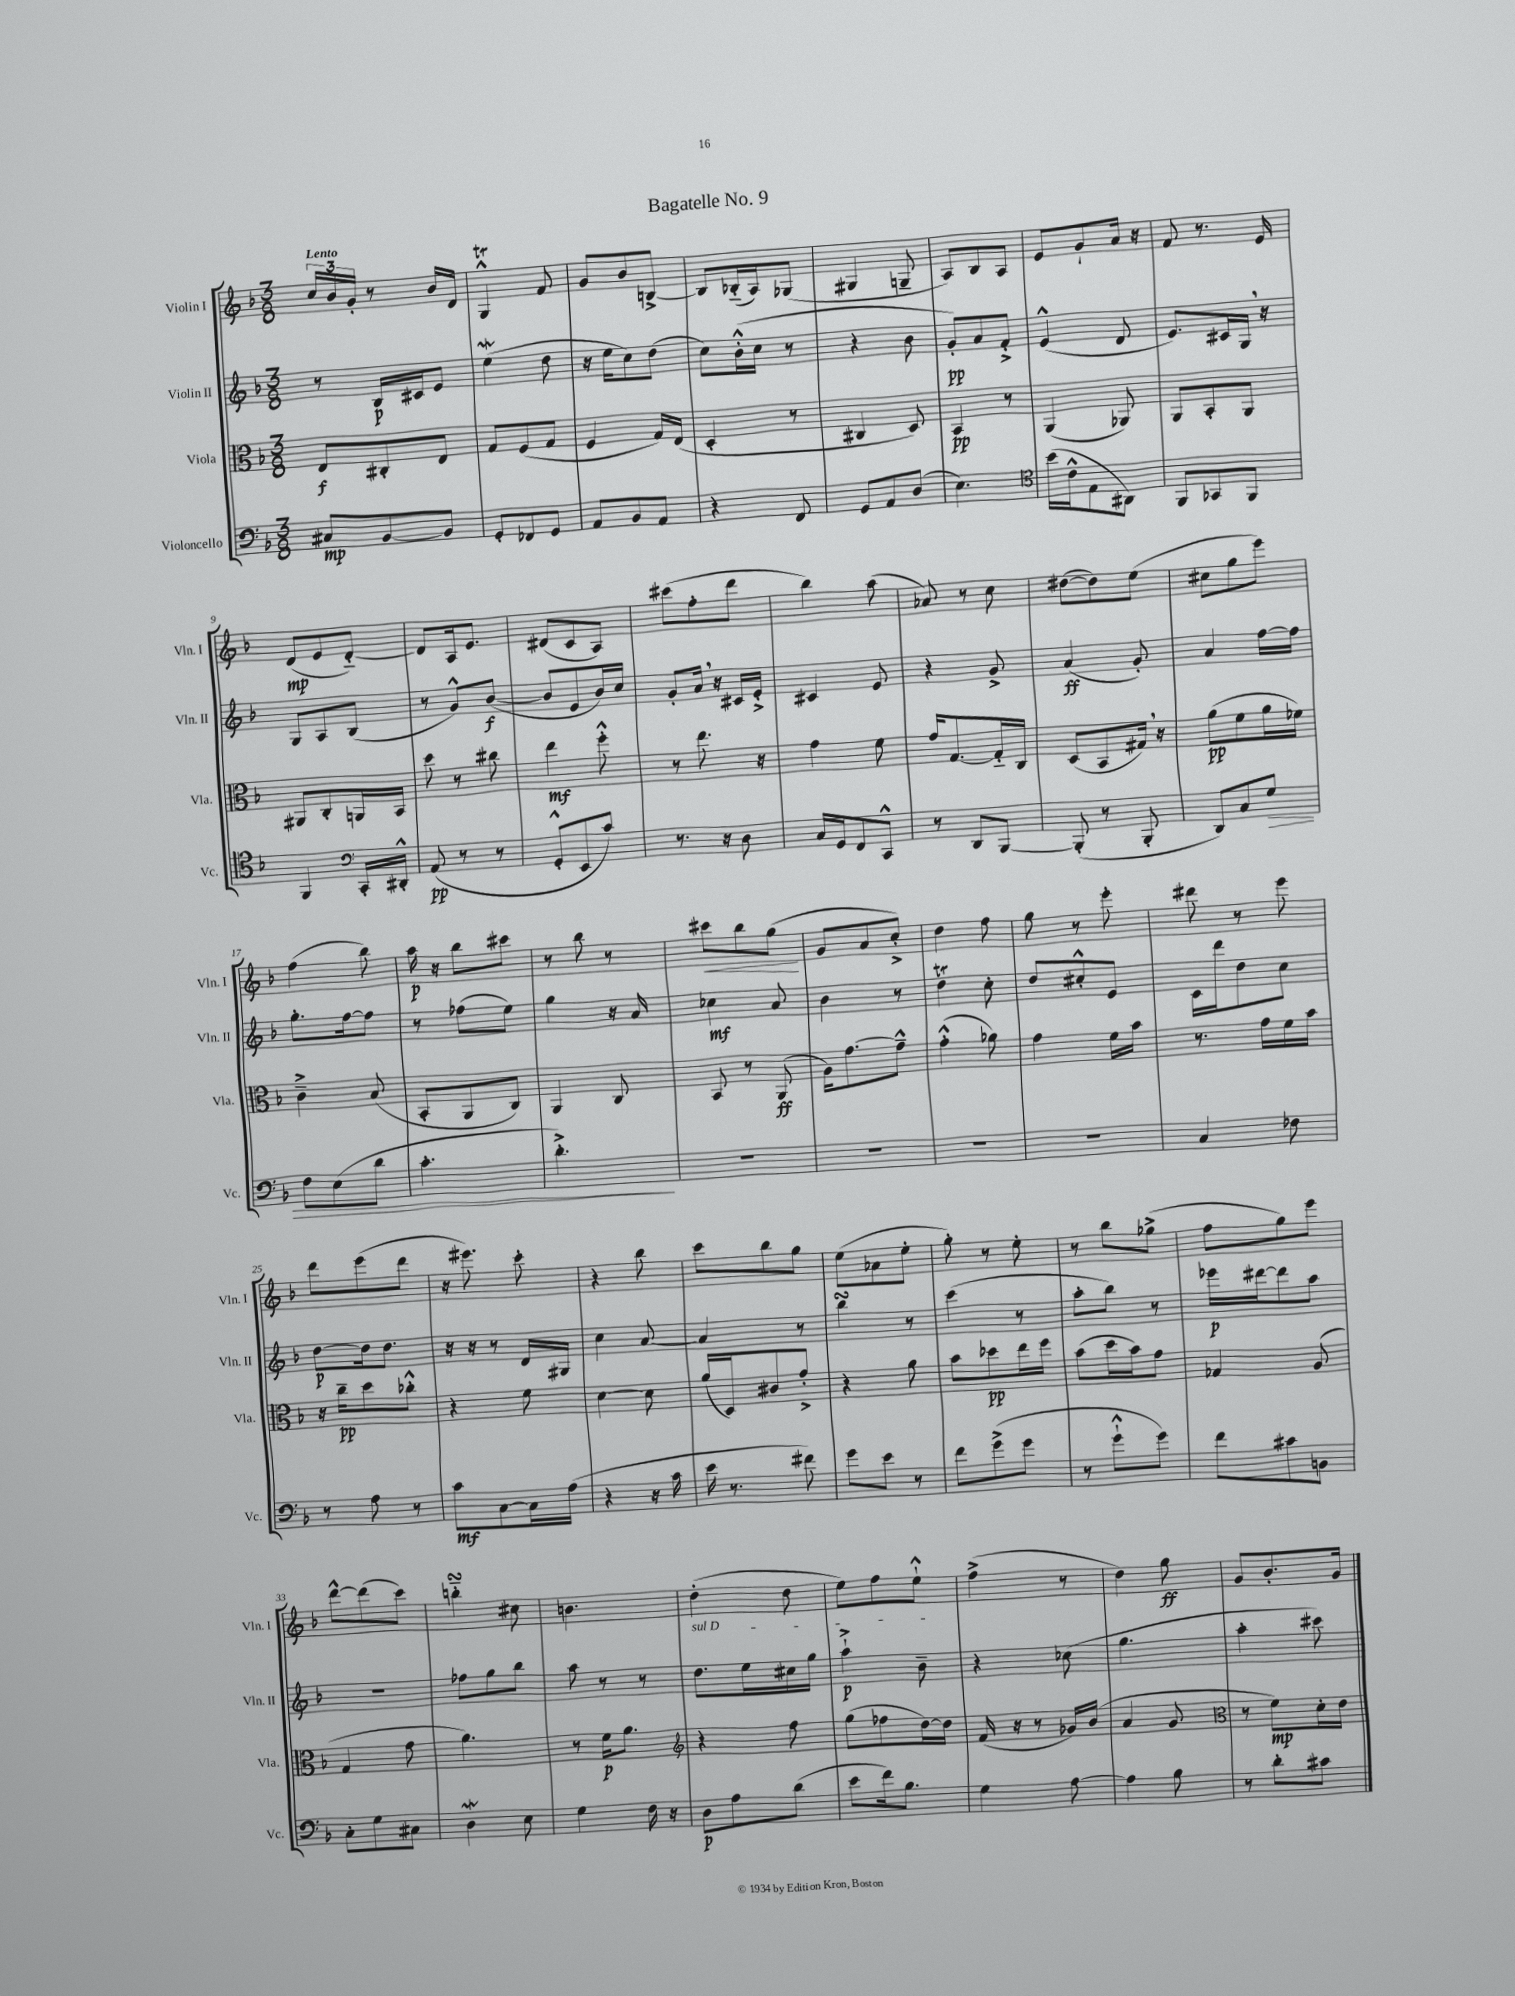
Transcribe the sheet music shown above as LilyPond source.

\header { title = "Bagatelle No. 9" }
<<
\new StaffGroup <<
\new Staff = "s0" \with { instrumentName = "Violin I" shortInstrumentName = "Vln. I" } {
    \clef treble \key f \major \numericTimeSignature \time 3/8 \tempo "Lento"
    \tuplet 3/2 { c''16 bes'16 g'16-. } r8 bes'16 d'16 |
    g4-^\trill f'8 |
    g'8 bes'8 b8~-> |
    b8 bes16-_( a16) ges8( |
    gis4 g8-- |
    a8) bes8 a8 |
    e'8 g'8-! a'16 r16 |
    f'8 r8. e'16 |
    d'8\mp( e'8 d'8~-_) |
    d'8 a16 e'8. |
    dis'8( c'8 a8) |
    cis'''8( f''8-. d'''8 |
    bes''4) a''8( |
    aes'8) r8 c''8 |
    dis''8~( dis''8) e''8( |
    cis''8 g''8 e'''8) |
    f''4( bes''8) |
    a''16\p r16 bes''8 cis'''8 |
    r8 bes''8 r8 |
    cis'''8\< bes''8 g''8\!( |
    g'8 a'8 c''8-.->) |
    d''4 f''8 |
    g''8 r8 e'''8-. |
    dis'''8 r8 e'''8 |
    d'''8 e'''8( d'''8 |
    r16 eis'''8.) c'''8-. |
    r4 bes''8 |
    c'''8 bes''8 g''8 |
    e''8( aes'8 e''8-. |
    g''8-.) r8 e''8-. |
    r8 bes''8 ges''8->( |
    f''8 g''8) e'''8 |
    d'''8~-^ d'''8( c'''8) |
    b''4-_\turn cis''8 |
    b'4. |
    d''4-.( d''8 |
    e''8) f''8 e''8-!-^ |
    f''4->( r8 |
    d''4) g''8\ff |
    g'8 bes'8.-. g'16 \bar "|." |
}
\new Staff = "s1" \with { instrumentName = "Violin II" shortInstrumentName = "Vln. II" } {
    \clef treble \key f \major \numericTimeSignature \time 3/8
    r8 bes16\p cis'16 e'8 |
    e''4\mordent( d''8 |
    r16 e''16 c''8) d''8( |
    c''8) bes'16-.-^( c''16 r8 |
    r4 bes'8 |
    g'8-.\pp) a'8 f'8-.-> |
    e'4-^( d'8 |
    e'8.) cis'16 g16 \breathe r16 |
    g8 a8 bes8( |
    r8 g'8-^) bes'8~\f( |
    bes'8 e'8 bes'16) c''16 |
    g'8-. a'16 \breathe r16 cis'16 e'16-.-> |
    cis'4 e'8 |
    r4 g'8-> |
    a'4\ff( g'8-.) |
    a'4 f''16~ f''16 |
    g''8.-. f''16~ f''8 |
    r8 fes''8( e''8) |
    g''4 r16 a'16 |
    ces''4\mf a'8 |
    bes'4 r8 |
    d''4\trill c''8-. |
    d''8 cis''8-.-^ e'8 |
    c'16 d'''16 d''8 c''8 |
    d''8~\p d''16 d''8. |
    r16 r16 r8 d'16 gis16 |
    c''4 a'8~ |
    a'4 r8 |
    bes''4\turn r8 |
    c'''4( r8 |
    a''8-. bes''8) r8 |
    ees'''16\p dis'''16~ dis'''8 a''8 |
    R4. |
    fes''8 g''8 bes''8 |
    a''8 r8 r8 |
    \once \override TextSpanner.bound-details.left.text = \markup { \italic "sul D" } d''8.\startTextSpan e''16 cis''16 g''16 |
    a''4-!->\p bes'8--\stopTextSpan |
    r4 ces''8( |
    g''4. |
    a''4-. cis'''8) \bar "|." |
}
\new Staff = "s2" \with { instrumentName = "Viola" shortInstrumentName = "Vla." } {
    \clef alto \key f \major \numericTimeSignature \time 3/8
    e8\f cis8-. e8 |
    g8 f8( g8 |
    f4 g16) e16( |
    d4-. r8 |
    cis4 d8) |
    bes,4\pp r8 |
    a,4( aes,8) |
    a,8 bes,8-. a,8 |
    ais,8 c8-. a,16 bes,16 |
    d''8 r8 cis''8 |
    e''4\mf f''8-.-^ |
    r8 e''8. r16 |
    g'4 f'8 |
    g'16 g8.~ g16-_ c16 |
    d8( bes,8 gis16) \breathe r16 |
    a'8\pp( f'8 a'16 fes'16) |
    c'4---> bes8( |
    bes,8-. a,8 c8) |
    a,4 c8 |
    bes,8 r8 a,8\ff( |
    a16) g'8.~ g'8---^ |
    g'4-.-^( aes'8) |
    g'4 f'16 bes'16 |
    r8. g'16 f'16 bes'16 |
    r16 c''16--\pp d''8 ces''8-.-^ |
    r4 f'8 |
    d'4~ d'8 |
    a'16( d16) cis'8 g'8-.-> |
    r4 a'8 |
    bes'8 des''8\pp e''16 f''16 |
    bes'8( d''16 bes'16) g'8 |
    ges4 a8( |
    g4 g'8 |
    a'4.) |
    r8 f'16\p a'8. |
    \clef treble r4 f''8 |
    g''8( fes''8 d''16~) d''16 |
    f'16( r16 r8 ges'16) bes'16( |
    a'4 g'8 |
    \clef alto r8 f'8\mp) d'16-. e'16 \bar "|." |
}
\new Staff = "s3" \with { instrumentName = "Violoncello" shortInstrumentName = "Vc." } {
    \clef bass \key f \major \numericTimeSignature \time 3/8
    cis8\mp bes,8~ bes,8 |
    g,8-. fes,8 g,8 |
    a,8 bes,8 a,8 |
    r4 f,8 |
    g,8 a,8 d8( |
    e4.) |
    \clef tenor bes'16( c'16-^ e8 ais,8) |
    f,8 ges,8 f,8 |
    f,4 \clef bass c,16-. dis,16-.-^ |
    a,8\pp( r8 r8 |
    g,8-.-^ e,8 c'8) |
    r8. r16 d8 |
    c16 g,16 f,8 c,8-^ |
    r8 d,8 bes,,8~ |
    bes,,8-.( r8 bes,,8-. |
    d,8) c8 g8\> |
    f8 e8( d'8 |
    c'4.-. |
    d'4.-.->\!) |
    R4. |
    R4. |
    R4. |
    R4. |
    c4 fes8 |
    r8 a8 r8 |
    c'8\mf c8~ c16 a16( |
    r4 r16 c'16 |
    e'16 r8. fis'8) |
    g'8 e'8 r8 |
    f'8 g'8->( g'8 |
    r8 g'8-!-^ g'8) |
    f'8 cis'8 b,8 |
    c8-. g8 cis8 |
    d4\mordent e8 |
    g4 f16 r16 |
    d8\p a8 d'8( |
    e'8 f'16) bes8. |
    g4 a8~ |
    a4 bes8 |
    r8 d'8-. cis'8 \bar "|." |
}
>>
>>
